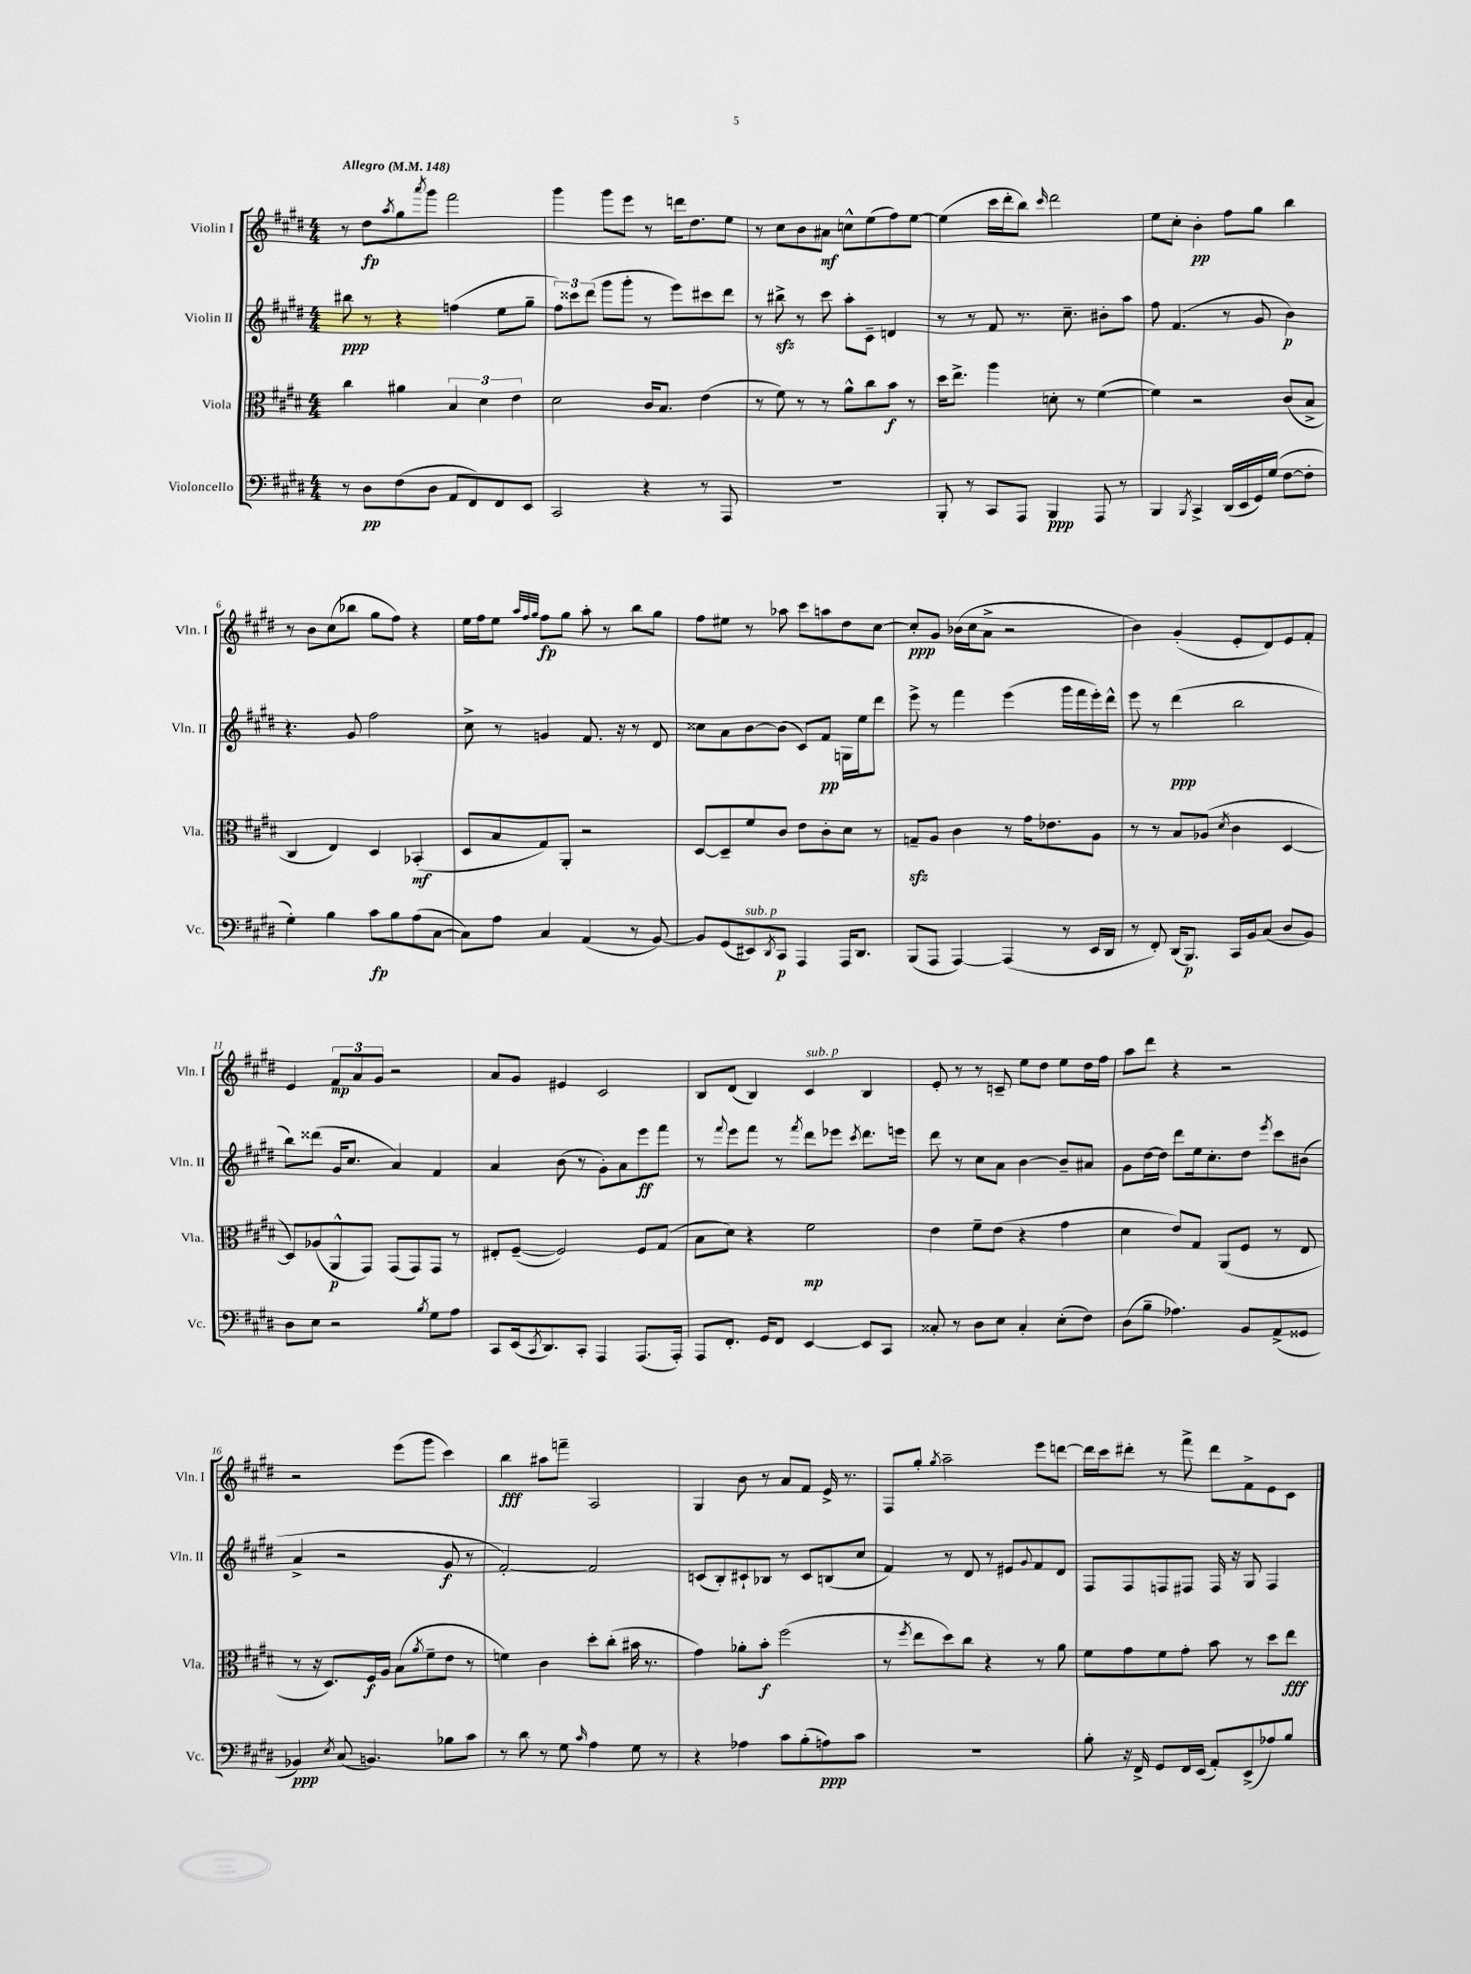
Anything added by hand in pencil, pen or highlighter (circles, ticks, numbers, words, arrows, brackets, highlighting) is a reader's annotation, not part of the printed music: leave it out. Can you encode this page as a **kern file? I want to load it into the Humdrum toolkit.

**kern	**kern	**kern	**kern
*staff4	*staff3	*staff2	*staff1
*clefF4	*clefC3	*clefG2	*clefG2
*k[f#c#g#d#]	*k[f#c#g#d#]	*k[f#c#g#d#]	*k[f#c#g#d#]
*M4/4	*M4/4	*M4/4	*M4/4
*MM148	*MM148	*MM148	*MM148
8r	4cc#	8bb#	8r
8D#	.	8r	8dd#
.	.	.	8qaa
(8F#	4a#	4r	8gg#
.	.	.	8qaaa
8D#	.	.	8ggg#
8AA	6B	(4ff	2fff#
8FF#)	.	.	.
.	6d#	.	.
8FF#	.	8ee	.
.	6e	.	.
8EE	.	8gg#~	.
=	=	=	=
2CC#	2d#	12ff#)	4ggg#
.	.	12ccc##	.
.	.	(12ddd#	.
.	.	8ggg#	8ggg#
.	.	8ggg#'	8eee
4r	16c#	8r	8r
.	8.B	.	.
.	.	8eee)	16ddd
.	.	.	8.dd#
8r	(4e	8ccc#	.
8AAA	.	8ddd#	8ee
=	=	=	=
1r	8r	8r	8r
.	8f#)	8bb#^	8cc#
.	8r	8r	8b
.	8r	8ccc#	8a#
.	8a^^	8aa'	8cc^^
.	8cc#	8c#~	(8ee
.	8b	4d	8ff#)
.	8r	.	[8ee
=	=	=	=
8BBB'	16dd#	8r	(4ee]
.	8.ee^	.	.
8r	.	8r	.
8CC#	4aa	8f#	16ccc#
.	.	.	16ddd#'
8AAA	.	8.r	8bb)
.	.	.	16qqccc#
4BBB	8d'	.	2ddd#
.	.	8.cc#~	.
.	8r	.	.
8AAA	([4f#	8b#'	.
8r	.	8aa	.
=	=	=	=
4BBB	4f#])	8ff#	8ee
.	.	(4.f#	8cc#'
8qBBB	.	.	.
4CC#^	2r	.	4b'
(16DD#	.	8r	8ff#
16EE	.	.	.
16GG#)	.	8g#	8gg#
(16G#	.	.	.
[8F#	(8c#	4b)	4bb
8F#']	8B^	.	.
=	=	=	=
4G#')	4C#	4.r	8r
.	.	.	8b
4B	4E)	.	(8cc#
.	.	8g#	8bb-
8c#	4D#	2ff#	8gg#
8B	.	.	8ff#)
(8A	(4BB-'	.	4r
[8C#	.	.	.
=	=	=	=
8C#])	8D#	8cc#^	16ee
.	.	.	16ff#
8A	8B	8r	8ee
.	.	.	32qqaa
.	.	.	32qqff#
.	.	.	32qqgg#
4C#	8G#)	4g	8ff#
.	8AA'	.	8gg#
(4AA	2r	8.f#	8aa'
.	.	.	8r
.	.	16r	.
8r	.	8r	8bb
[8BB)	.	8d#	8gg#
=	=	=	=
8BB]	[8D#	8cc##	8ff#
(8GG#	8D#~]	8a	8ee#
8EE#)	8f#	[8b	8r
8qDD#	.	.	.
8CC#	8c#	(8b]	8aa-
4AAA	8e	8c#)	8ccc#
.	8c#'	8f#	8aa
16AAA	8d#	16G	8dd#
8.DD#	.	16ee	.
.	8r	8ddd#	[8cc#
=	=	=	=
(8BBB	8G~	8eee^	8cc#']
8AAA	8A	8r	8g#
[4AAA)	4c#	4fff#	(16b-
.	.	.	16cc#
.	.	.	8a^
(4AAA]	8r	(4eee	2r
.	16g#	.	.
.	8.e-	.	.
8r	.	16ggg#	.
.	.	16fff#	.
16EE	8A	16eee')	.
16DD#	.	16ddd#^^	.
=	=	=	=
8r	8r	8eee	4b)
8FF#')	8r	8r	.
(16DD#	8B	(4ddd#	(4g#'
8.BBB)	.	.	.
.	(8A-	.	.
.	8qd#	.	.
16CC#	4c#	2bb	8e'
16BB	.	.	.
(8C#	.	.	8d#)
8D#	[4D#	.	8e
8BB)	.	.	8f#'
=	=	=	=
8D#	8D#])	8bb)	4e
8E	(8A-	(8ddd##	.
2r	8AA^^	16g#	12f#
.	.	8.cc#	.
.	.	.	12a
.	8GG#)	.	.
.	.	.	12g#
.	(8GG#	4a)	2r
.	8GG#)	.	.
8qB	.	.	.
8G#	8GG#	4f#	.
8A	8r	.	.
=	=	=	=
8CC#	8E#'	4a	8a
(16EE	([8F#~	.	8g#
8qCC#	.	.	.
8.DD#)	.	.	.
.	2F#])	(8b	4e#
8CC#'	.	8r	.
4AAA	.	8g#')	2c#
.	.	8a	.
(8.AAA	8F#	8eee	.
.	(8G#	8fff#	.
16AAA')	.	.	.
=	=	=	=
8AAA	8B	8r	8B
.	.	8qqfff#	.
8.FF#'	8d#)	8eee	(8d#
.	4r	8fff#	4B)
16GG#	.	.	.
8FF#	.	8r	.
.	.	8qfff#	.
[4EE	2f#	8ddd#	4c#
.	.	8eee-	.
.	.	8qccc#	.
8EE]	.	8.ddd#	4B
8CC#	.	.	.
.	.	16eee	.
=	=	=	=
8C##'	4e	8ddd#	8e'
8r	.	8r	8r
8D#	8f#~	8cc#	8r
8E	(8e	8a	8c~
4C##'	4r	[4b	8ee
.	.	.	8dd#
(8E'	4g#	8b~]	8ee
8F#)	.	8a#	16dd#
.	.	.	16ff#
=	=	=	=
(8D#	4d#	8g#	8aa
8B~	.	[16dd#	8ddd#
.	.	16dd#]	.
4.A-)	8e)	8ddd#	4r
.	8G#	16ee	.
.	.	8.cc#'	.
.	(8AA	.	2r
8BB	8F#	8dd#	.
.	.	8qeee	.
(8AA^	8r	8ccc#	.
8GG##	8E	(8b#	.
=	=	=	=
4BB-)	8r	4a^	2r
.	16r	.	.
.	8.D#)	.	.
8qE	.	.	.
(8C#	.	2r	.
4.BB)	16F#	.	.
.	16A	.	.
.	(8B	.	(8eee
.	8qa	.	.
.	8f#~	.	8ggg#
8B-	8e	8g#	4ccc#)
8c#	8r	8r	.
=	=	=	=
8r	4f)	[2f#')	4bb
8d#	.	.	.
8r	4c#	.	8aa#
8G#	.	.	8fff~
16qqc#	.	.	.
4A	8dd#'	2f#]	2A
.	(8cc#'	.	.
8G#	16b#	.	.
.	8.r	.	.
8r	.	.	.
=	=	=	=
4r	4g#)	(8c	4G#
.	.	8B')	.
4A-	8a-'	8c#`	8b
.	8b'	8B-	8r
8c#	(2ff#	8r	8a
(8B'	.	8c#	8f#
8A)	.	(8B	16e^
.	.	.	8.r
8c#	.	8cc#	.
=	=	=	=
1r	8r	4f#)	8F#
.	8qff#	.	.
.	8ee	.	8gg#'
.	.	.	8qgg#
.	8dd#)	8r	2aa~
.	8cc#	8d#	.
.	4r	8r	.
.	.	8e#	.
.	.	8qqg#	.
.	8r	8f#	8eee
.	8a	8d#	[8ddd
=	=	=	=
8B'	8f#	8F#	16ddd]
.	.	.	16ccc#
16r	8g#	8F#	8ddd#'
16FF#^	.	.	.
8GG#	8f#	8F	8r
16FF#	8g#'	8F#	8fff#^
(16EE	.	.	.
8AA')	8b	16F#	8ddd#
.	.	16r	.
(8EE^	8r	8G#	8f#^
8A-)	8dd#	4F#	8e
8B	8ee	.	8c#
==	==	==	==
*-	*-	*-	*-
